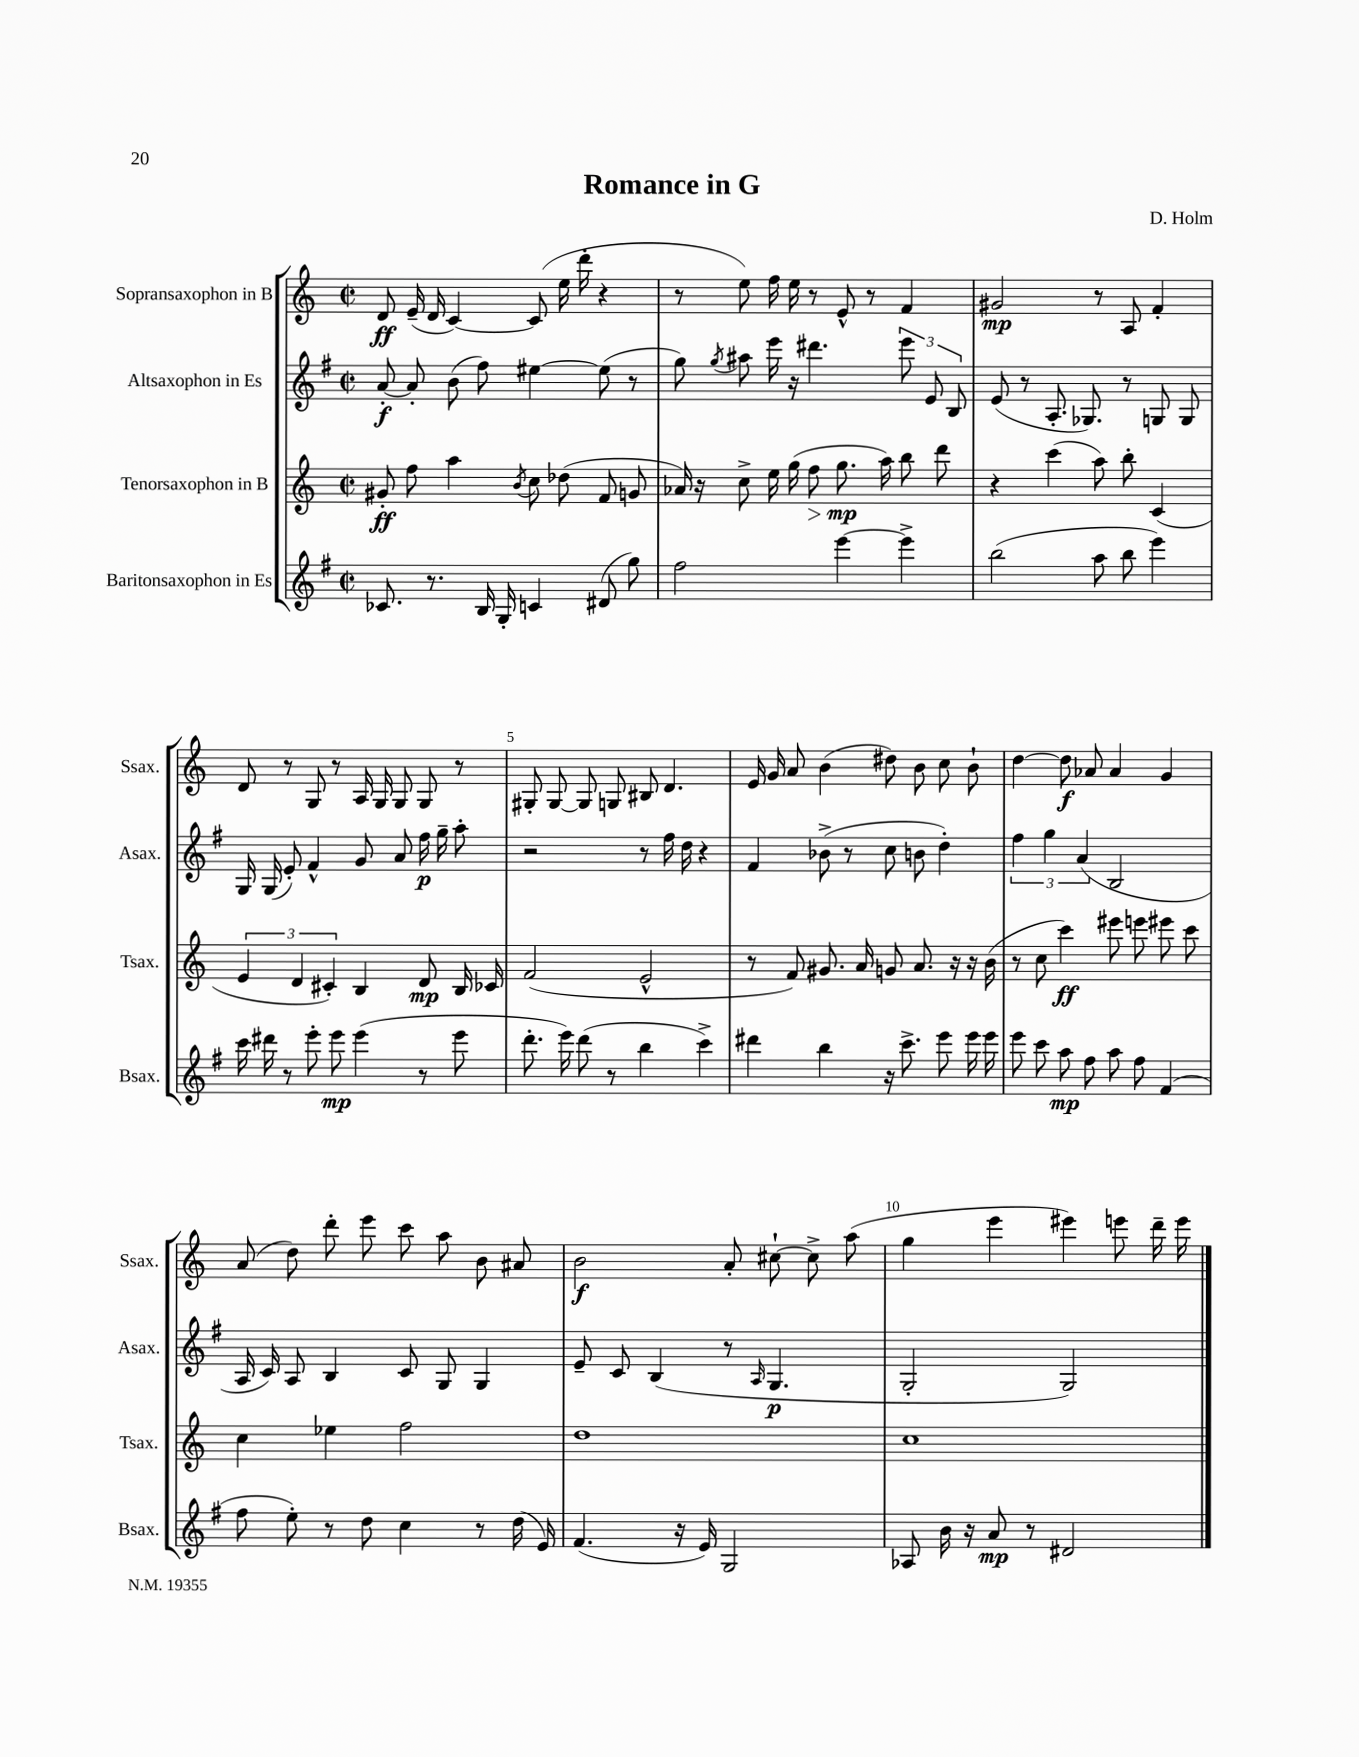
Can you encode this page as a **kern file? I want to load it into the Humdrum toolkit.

**kern	**kern	**kern	**kern
*staff4	*staff3	*staff2	*staff1
*clefG2	*clefG2	*clefG2	*clefG2
*k[f#]	*k[]	*k[f#]	*k[]
*M2/2	*M2/2	*M2/2	*M2/2
*met(c|)	*met(c|)	*met(c|)	*met(c|)
8.c-/	8g#'/	[8a'/	8d/
.	8ff\	8a'/]	(16e~/
8.r	.	.	16d/
.	4aa\	(8b\	[4c/)
16B/	.	8ff#\)	.
16G'/	.	.	.
.	8qb/	.	.
4c/	8cc\	[4ee#\	(8c/]
.	(8dd-\	.	16ee\
.	.	.	16ddd'\
(8d#/	8f/	(8ee#\]	4r
8gg\)	8g/	8r	.
=	=	=	=
2ff#\	16a-/)	8gg\)	8r
.	16r	.	.
.	.	8qgg/	.
.	8cc^\	8aa#\	8ee\)
.	16ee\	16eee\	16ff\
.	(16gg\	16r	16ee\
.	8ff\	4.ddd#\	8r
[4eee\	8.gg\	.	8e^^/
.	.	.	8r
.	16aa\)	.	.
4eee^\]	8bb\	12eee\	4f/
.	.	12e/	.
.	8ddd\	.	.
.	.	12B/	.
=	=	=	=
(2bb\	4r	(8e/	2g#/
.	.	8r	.
.	(4ccc\	8.A'/	.
.	.	8.G-/)	.
8aa\	8aa\)	.	8r
8bb\	8bb'\	8r	8A/
4eee\)	(4c/	8G/	4f'/
.	.	8G/	.
=	=	=	=
16ccc\	6e/	16G/	8d/
16ddd#\	.	(16G/	.
8r	.	8e'/)	8r
.	6d/	.	.
8eee'\	.	4f#^^/	8G/
.	6c#'/)	.	.
8eee\	.	.	8r
(4eee\	4B/	8g/	16A/
.	.	.	16G/
.	.	8a/	8G/
8r	8d/	16ff#\	8G/
.	.	16gg~\	.
8eee\	16B/	8aa'\	8r
.	16c-/	.	.
=	=	=	=
8.ddd'\	(2f/	2r	8G#'/
.	.	.	[8G#/
16eee\)	.	.	.
(8ddd\	.	.	8G#/]
8r	.	.	8G/
4bb\	2e^^/	8r	8B#/
.	.	16ff#\	4.d/
.	.	16dd\	.
4ccc^\)	.	4r	.
=	=	=	=
4ddd#\	8r	4f#/	16e/
.	.	.	16g/
.	8f/)	.	8a/
4bb\	8.g#/	(8b-^\	(4b\
.	.	8r	.
.	16a/	.	.
16r	8g/	8cc\	8dd#\)
8.ccc^\	.	.	.
.	8.a/	8b\	8b\
8eee\	.	4dd'\)	8cc\
.	16r	.	.
16eee\	16r	.	8b`\
16eee\	(16b\	.	.
=	=	=	=
8eee\	8r	6ff#\	[4dd\
8ccc\	8cc\	.	.
.	.	6gg\	.
8aa\	4ccc\)	.	8dd\]
.	.	(6a/	.
8ff#\	.	.	8a-/
8aa\	8eee#\	2B/	4a-/
8ff#\	8eee\	.	.
(4f#/	8eee#\	.	4g/
.	8ccc\	.	.
=	=	=	=
8ff#\	4cc\	16A/	(8a/
.	.	16c/)	.
8ee'\)	.	8A/	8dd\)
8r	4ee-\	4B/	8ddd'\
8dd\	.	.	8eee\
4cc\	2ff\	8c/	8ccc\
.	.	8G/	8aa\
8r	.	4G/	8b\
(16dd\	.	.	8a#/
16e/)	.	.	.
=	=	=	=
(4.f#/	1dd	8e~/	2b\
.	.	8c/	.
.	.	(4B/	.
16r	.	.	.
16e/)	.	.	.
2G/	.	8r	8a'/
.	.	16qqA/	.
.	.	4.G/	[8cc#`\
.	.	.	8cc#^\]
.	.	.	(8aa\
=	=	=	=
8A-/	1cc	2G'/	4gg\
16b\	.	.	.
16r	.	.	.
8a/	.	.	4eee\
8r	.	.	.
2d#/	.	2G/)	4eee#\)
.	.	.	8eee\
.	.	.	16ddd~\
.	.	.	16eee\
==	==	==	==
*-	*-	*-	*-
